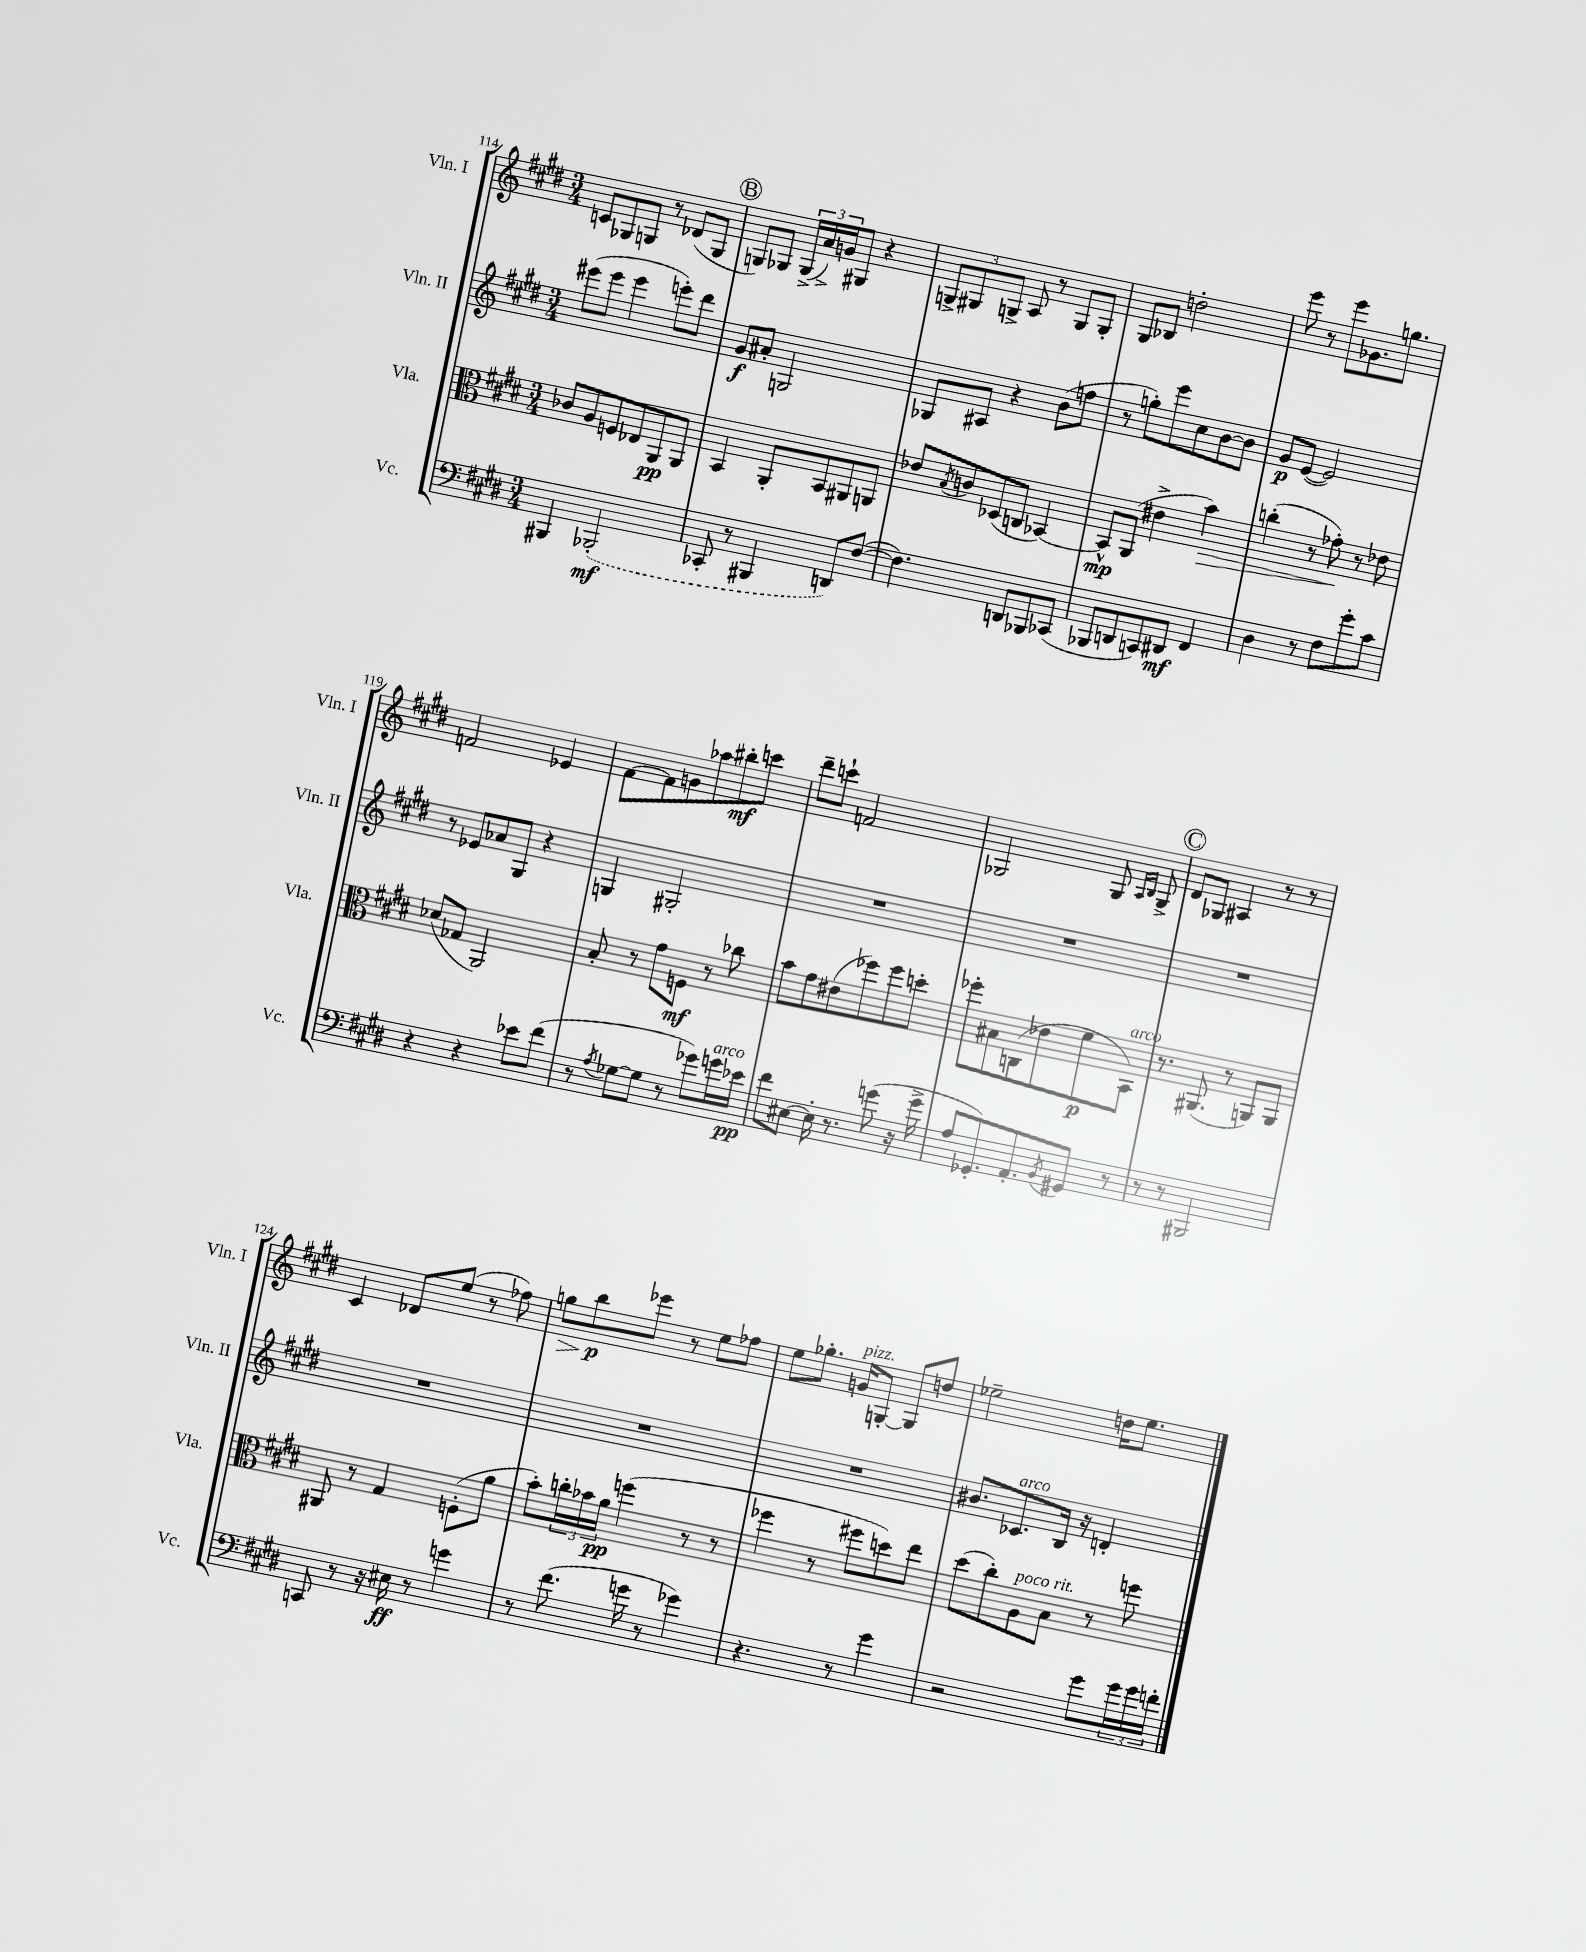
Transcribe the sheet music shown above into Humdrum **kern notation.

**kern	**kern	**kern	**kern
*staff4	*staff3	*staff2	*staff1
*clefF4	*clefC3	*clefG2	*clefG2
*k[f#c#g#d#]	*k[f#c#g#d#]	*k[f#c#g#d#]	*k[f#c#g#d#]
*M3/4	*M3/4	*M3/4	*M3/4
4BBB#	8c-	(8eee#	8c
.	8A	8eee#	8G-
(2BBB-'	8F	4eee#	8G
.	8E-	.	8r
.	8AA	8eee')	(8d-
.	8AA	8ddd#	8G
=	=	=	=
8CC-'	4BB	8g#	8G)
8r	.	8a#'	8G-
4BBB#	8AA'	2G	(24G-^
.	.	.	24a^)
.	.	.	24g
.	8BB	.	8G#
8DD)	8AA#	.	4r
([8F#	8AA	.	.
=	=	=	=
4.F#])	8e-	8G-	12G^
.	.	.	12G#
.	8qB	.	.
.	8c	8A#	.
.	.	.	12G^
.	(8D-	4r	8A
8DD	8C	.	8r
8BBB-	[4BB-)	(8b	8G
(8CC-	.	8ff	8G'
=	=	=	=
8BBB-	8BB-^^]	8r	8G#
8DD	(8AA	8gg')	8B-
8CC)	4e#^	8eee	2dd'
8DD#	.	8cc#	.
4FF#	4b)	[8b	.
.	.	8b]	.
=	=	=	=
4D#	(4cc'	8g#	8eee
.	.	([8e	8r
8r	8r	2e])	8eee
8F#	8g-')	.	8.g-
8g#'	8r	.	.
.	.	.	8.gg
8c#	8e-	.	.
=	=	=	=
4r	(8d-	8r	2f
.	8G-	8e-	.
4r	2AA)	8a-	.
.	.	8G#	.
8e-	.	4r	4e-
(8f#	.	.	.
=	=	=	=
8r	8B'	4G	[8f#
8qA	.	.	.
[8G-	8r	.	8f#]
8G-]	8g#	2G#'	8g
8r	8F	.	8aa-
8g-)	8r	.	8bb#'
16g	8cc-	.	8ccc
16e-	.	.	.
=	=	=	=
8f#	8b	2.r	8ddd#~
[8E#	8g#	.	8ccc`
16E#']	(8e#	.	2f
8.r	.	.	.
.	8ff-)	.	.
(8g	8ff-	.	.
16r	8dd'	.	.
16g^	.	.	.
=	=	=	=
8A	8ff-'	2.r	2G-
8.GG-')	8B#	.	.
.	(8C	.	.
8.AA'	.	.	.
.	8e-	.	.
8qBB	.	.	.
8GG#	8f#	.	8G-
.	.	.	16qqA
.	.	.	16qqB
8r	8BB)	.	8G-^
=	=	=	=
8r	8.r	2.r	8d#
8r	.	.	8G-
.	(8.AA#	.	.
2BBB#	.	.	4A#
.	8r	.	.
.	8AA)	.	8r
.	8AA	.	8r
=	=	=	=
8CC	8AA#	2.r	4c#
8r	8r	.	.
16r	4G#	.	8d-
16E#	.	.	.
8r	.	.	(8ee
4g	(8F'	.	8r
.	8a	.	8ff-)
=	=	=	=
8r	8b')	2.r	8gg
(8.f#	24cc'	.	8bb
.	24b-	.	.
.	24a	.	.
.	(4ff	.	8eee-
16g	.	.	.
8r	.	.	8r
4g-)	8r	.	8ee
.	8r	.	8ff-
=	=	=	=
4.r	4ff-	2.r	8ee
.	.	.	8.gg-'
.	8r	.	.
.	.	.	16g
8r	8ff#	.	[8G'
4g#	8dd)	.	8G]
.	8ee	.	8dd
=	=	=	=
2r	(8dd#	8.b#	2ee-~
.	8cc#')	.	.
.	.	8.c-	.
.	8A	.	.
.	8B	16B	.
.	.	16r	.
8g#	8r	4d'	16dd
.	.	.	8.ee-
24g#	8ff	.	.
24g#	.	.	.
24f'	.	.	.
==	==	==	==
*-	*-	*-	*-
